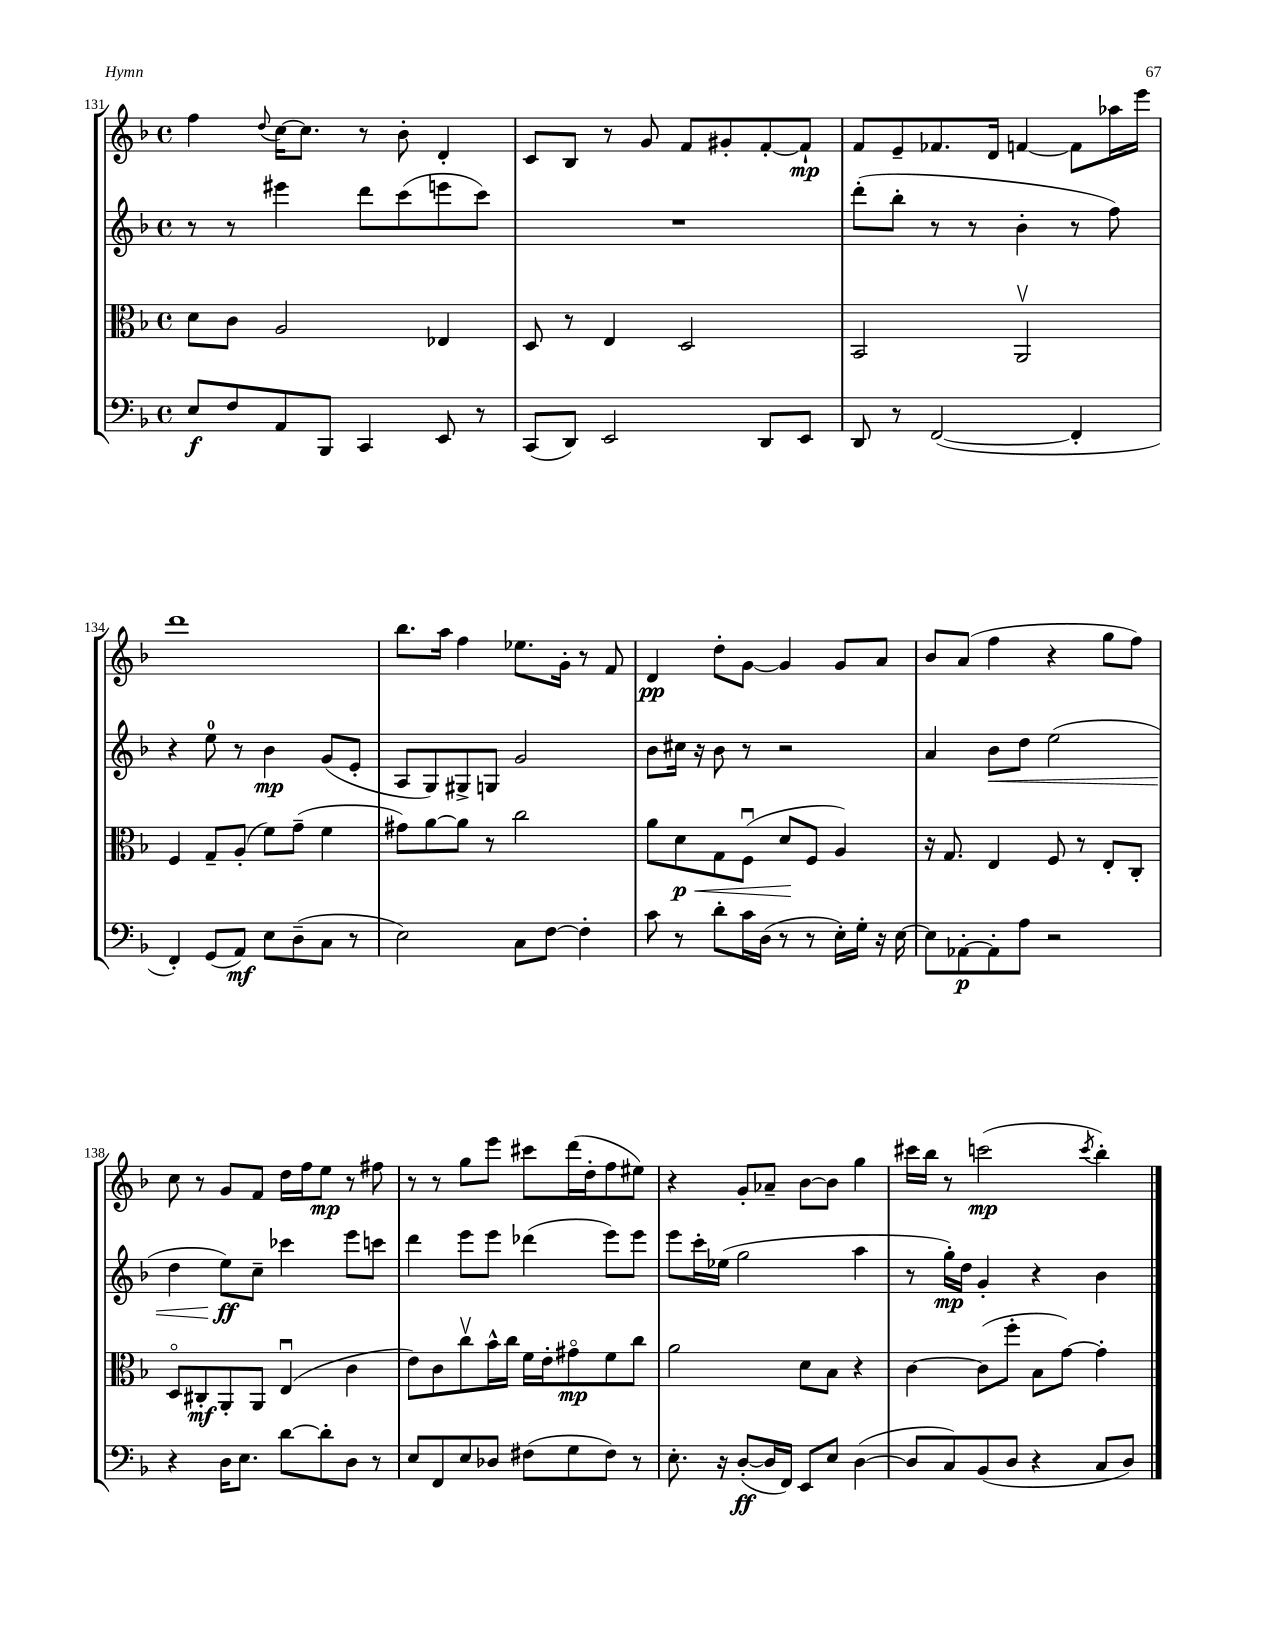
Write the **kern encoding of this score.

**kern	**dynam	**kern	**dynam	**kern	**dynam	**kern	**dynam
*part4	*part4	*part3	*part3	*part2	*part2	*part1	*part1
*staff4	*staff4	*staff3	*staff3	*staff2	*staff2	*staff1	*staff1
*clefF4	*	*clefC3	*	*clefG2	*	*clefG2	*
*k[b-]	*	*k[b-]	*	*k[b-]	*	*k[b-]	*
*M4/4	*	*M4/4	*	*M4/4	*	*M4/4	*
*met(c)	*	*met(c)	*	*met(c)	*	*met(c)	*
=131	=131	=131	=131	=131	=131	=131	=131
8E/L	f	8d\L	.	8r	.	4ff\	.
8F/	.	8c\J	.	8r	.	.	.
.	.	.	.	.	.	8qqdd/	.
8AA/	.	2A/	.	4eee#X\	.	[16cc\KL	.
.	.	.	.	.	.	8.cc\J]	.
8BBB-/J	.	.	.	.	.	.	.
4CC/	.	.	.	8ddd\L	.	8r	.
.	.	.	.	(8ccc\	.	8b-'\	.
8EE/	.	4E-X/	.	8eeen\	.	4d'/	.
8r	.	.	.	8ccc\J)	.	.	.
=132	=132	=132	=132	=132	=132	=132	=132
(8CC/L	.	8D/	.	1r	.	8c/L	.
8DD/J)	.	8r	.	.	.	8B-/J	.
2EE/	.	4E/	.	.	.	8r	.
.	.	.	.	.	.	8g/	.
.	.	2D/	.	.	.	8f/L	.
.	.	.	.	.	.	8g#X'/	.
8DD/L	.	.	.	.	.	[8f'/	.
8EE/J	.	.	.	.	.	8f`/J]	mp
=133	=133	=133	=133	=133	=133	=133	=133
8DD/	.	2BB-/	.	(8ddd'\L	.	8f/L	.
8r	.	.	.	8bb-'\J	.	8e~/	.
([2FF/	.	.	.	8r	.	8.f-X/	.
.	.	.	.	8r	.	.	.
.	.	.	.	.	.	16d/Jk	.
.	.	2AAv/	.	4b-'\	.	[4fn/	.
4FF'/]	.	.	.	8r	.	8f\L]	.
.	.	.	.	8ff\)	.	16aa-X\L	.
.	.	.	.	.	.	16eee\JJ	.
!!LO:LB:g=z
=134	=134	=134	=134	=134	=134	=134	=134
4FF'/)	.	4F/	.	4r	.	1ddd	.
(8GG/L	.	8G~/L	.	8ee\	.	.	.
8AA/J)	mf	(8A'/J	.	8r	.	.	.
8E\L	.	8f\L)	.	4b-\	mp	.	.
(8D~\	.	(8g~\J	.	.	.	.	.
8C\J	.	4f\	.	(8g/L	.	.	.
8r	.	.	.	8e'/J	.	.	.
=135	=135	=135	=135	=135	=135	=135	=135
2E\)	.	8g#X\L)	.	8A/L	.	8.bb-\L	.
.	.	[8a\	.	8G/)	.	.	.
.	.	.	.	.	.	16aa\Jk	.
.	.	8a\J]	.	8G#X^/	.	4ff\	.
.	.	8r	.	8Gn/J	.	.	.
8C\L	.	2cc\	.	2g/	.	8.ee-X\L	.
[8F\J	.	.	.	.	.	.	.
.	.	.	.	.	.	16g'\Jk	.
4F'\]	.	.	.	.	.	8r	.
.	.	.	.	.	.	8f/	.
=136	=136	=136	=136	=136	=136	=136	=136
8c\	.	8a\L	.	8b-\L	.	4d/	pp
!	!	!	!LO:HP:b	!	!	!	!
8r	.	8d\	< p	16cc#X\Jk	.	.	.
.	.	.	.	16r	.	.	.
8d'\L	.	8G\	.	8b-\	.	8dd'\L	.
16c\L	.	(8Fu\J	.	8r	.	[8g\J	.
(16D\JJ	.	.	.	.	.	.	.
8r	.	8d/L	.	2r	.	4g/]	.
8r	.	8F/J	[	.	.	.	.
16E'\LL)	.	4A/)	.	.	.	8g/L	.
16G'\JJ	.	.	.	.	.	.	.
16r	.	.	.	.	.	8a/J	.
[16E\	.	.	.	.	.	.	.
=137	=137	=137	=137	=137	=137	=137	=137
8E\L]	.	16r	.	4a/	.	8b-/L	.
.	.	8.G/	.	.	.	.	.
[8AA-X'\	p	.	.	.	.	(8a/J	.
!	!	!	!	!	!LO:HP:b	!	!
8AA-'\]	.	4E/	.	8b-\L	<	4ff\	.
8A\J	.	.	.	8dd\J	.	.	.
2r	.	8F/	.	(2ee\	.	4r	.
.	.	8r	.	.	.	.	.
.	.	8E'/L	.	.	.	8gg\L	.
.	.	8C'/J	.	.	.	8ff\J)	.
!!LO:LB:g=z
=138	=138	=138	=138	=138	=138	=138	=138
4r	.	8D/L	.	4dd\	.	8cc\	.
.	.	8C#X'/	mf	.	.	8r	.
16D\KL	.	8AA'/	.	8ee\L)	ff	8g/L	.
8.E\J	.	.	.	.	.	.	.
.	.	8AA/J	.	8cc~\J	[	8f/J	.
[8d\L	.	(4Eu/	.	4ccc-X\	.	16dd\LL	.
.	.	.	.	.	.	16ff\J	.
8d'\]	.	.	.	.	.	8ee\J	mp
8D\J	.	4c\	.	8eee\L	.	8r	.
8r	.	.	.	8cccn\J	.	8ff#X\	.
=139	=139	=139	=139	=139	=139	=139	=139
8E/L	.	8e\L)	.	4ddd\	.	8r	.
8FF/	.	8c\	.	.	.	8r	.
8E/	.	8ccv\	.	8eee\L	.	8gg\L	.
8D-X/J	.	16b-^^\L	.	8eee\J	.	8eee\J	.
.	.	16cc\JJ	.	.	.	.	.
(8F#X\L	.	16f\LL	.	(4ddd-X\	.	8ccc#X\L	.
.	.	16e'\J	.	.	.	.	.
8G\	.	8g#X\	mp	.	.	(16ddd\L	.
.	.	.	.	.	.	16dd'\J	.
8F#\J)	.	8f\	.	8eee\L)	.	8ff\	.
8r	.	8cc\J	.	8eee\J	.	8ee#X\J)	.
=140	=140	=140	=140	=140	=140	=140	=140
8.E'\	.	2a\	.	8eee\L	.	4r	.
.	.	.	.	16ccc'\L	.	.	.
16r	.	.	.	(16ee-X\JJ	.	.	.
([8D'/L	ff	.	.	2gg\	.	8g'/L	.
16D/L]	.	.	.	.	.	8a-X~/J	.
16FF/JJ)	.	.	.	.	.	.	.
8EE/L	.	8d\L	.	.	.	[8b-\L	.
8E/J	.	8B-\J	.	.	.	8b-\J]	.
([4D\	.	4r	.	4aa\	.	4gg\	.
=141	=141	=141	=141	=141	=141	=141	=141
8D/L]	.	[4c\	.	8r	.	16ccc#X\LL	.
.	.	.	.	.	.	16bb-\JJ	.
8C/)	.	.	.	16gg'\LL)	mp	8r	.
.	.	.	.	16dd\JJ	.	.	.
(8BB-/	.	(8c\L]	.	4g'/	.	(2cccn\	mp
8D/J	.	8ff'\J	.	.	.	.	.
4r	.	8B-\L	.	4r	.	.	.
.	.	[8g\J)	.	.	.	.	.
.	.	.	.	.	.	8qccc/	.
8C/L	.	4g'\]	.	4b-\	.	4bb-'\)	.
8D/J)	.	.	.	.	.	.	.
==	==	==	==	==	==	==	==
*-	*-	*-	*-	*-	*-	*-	*-
